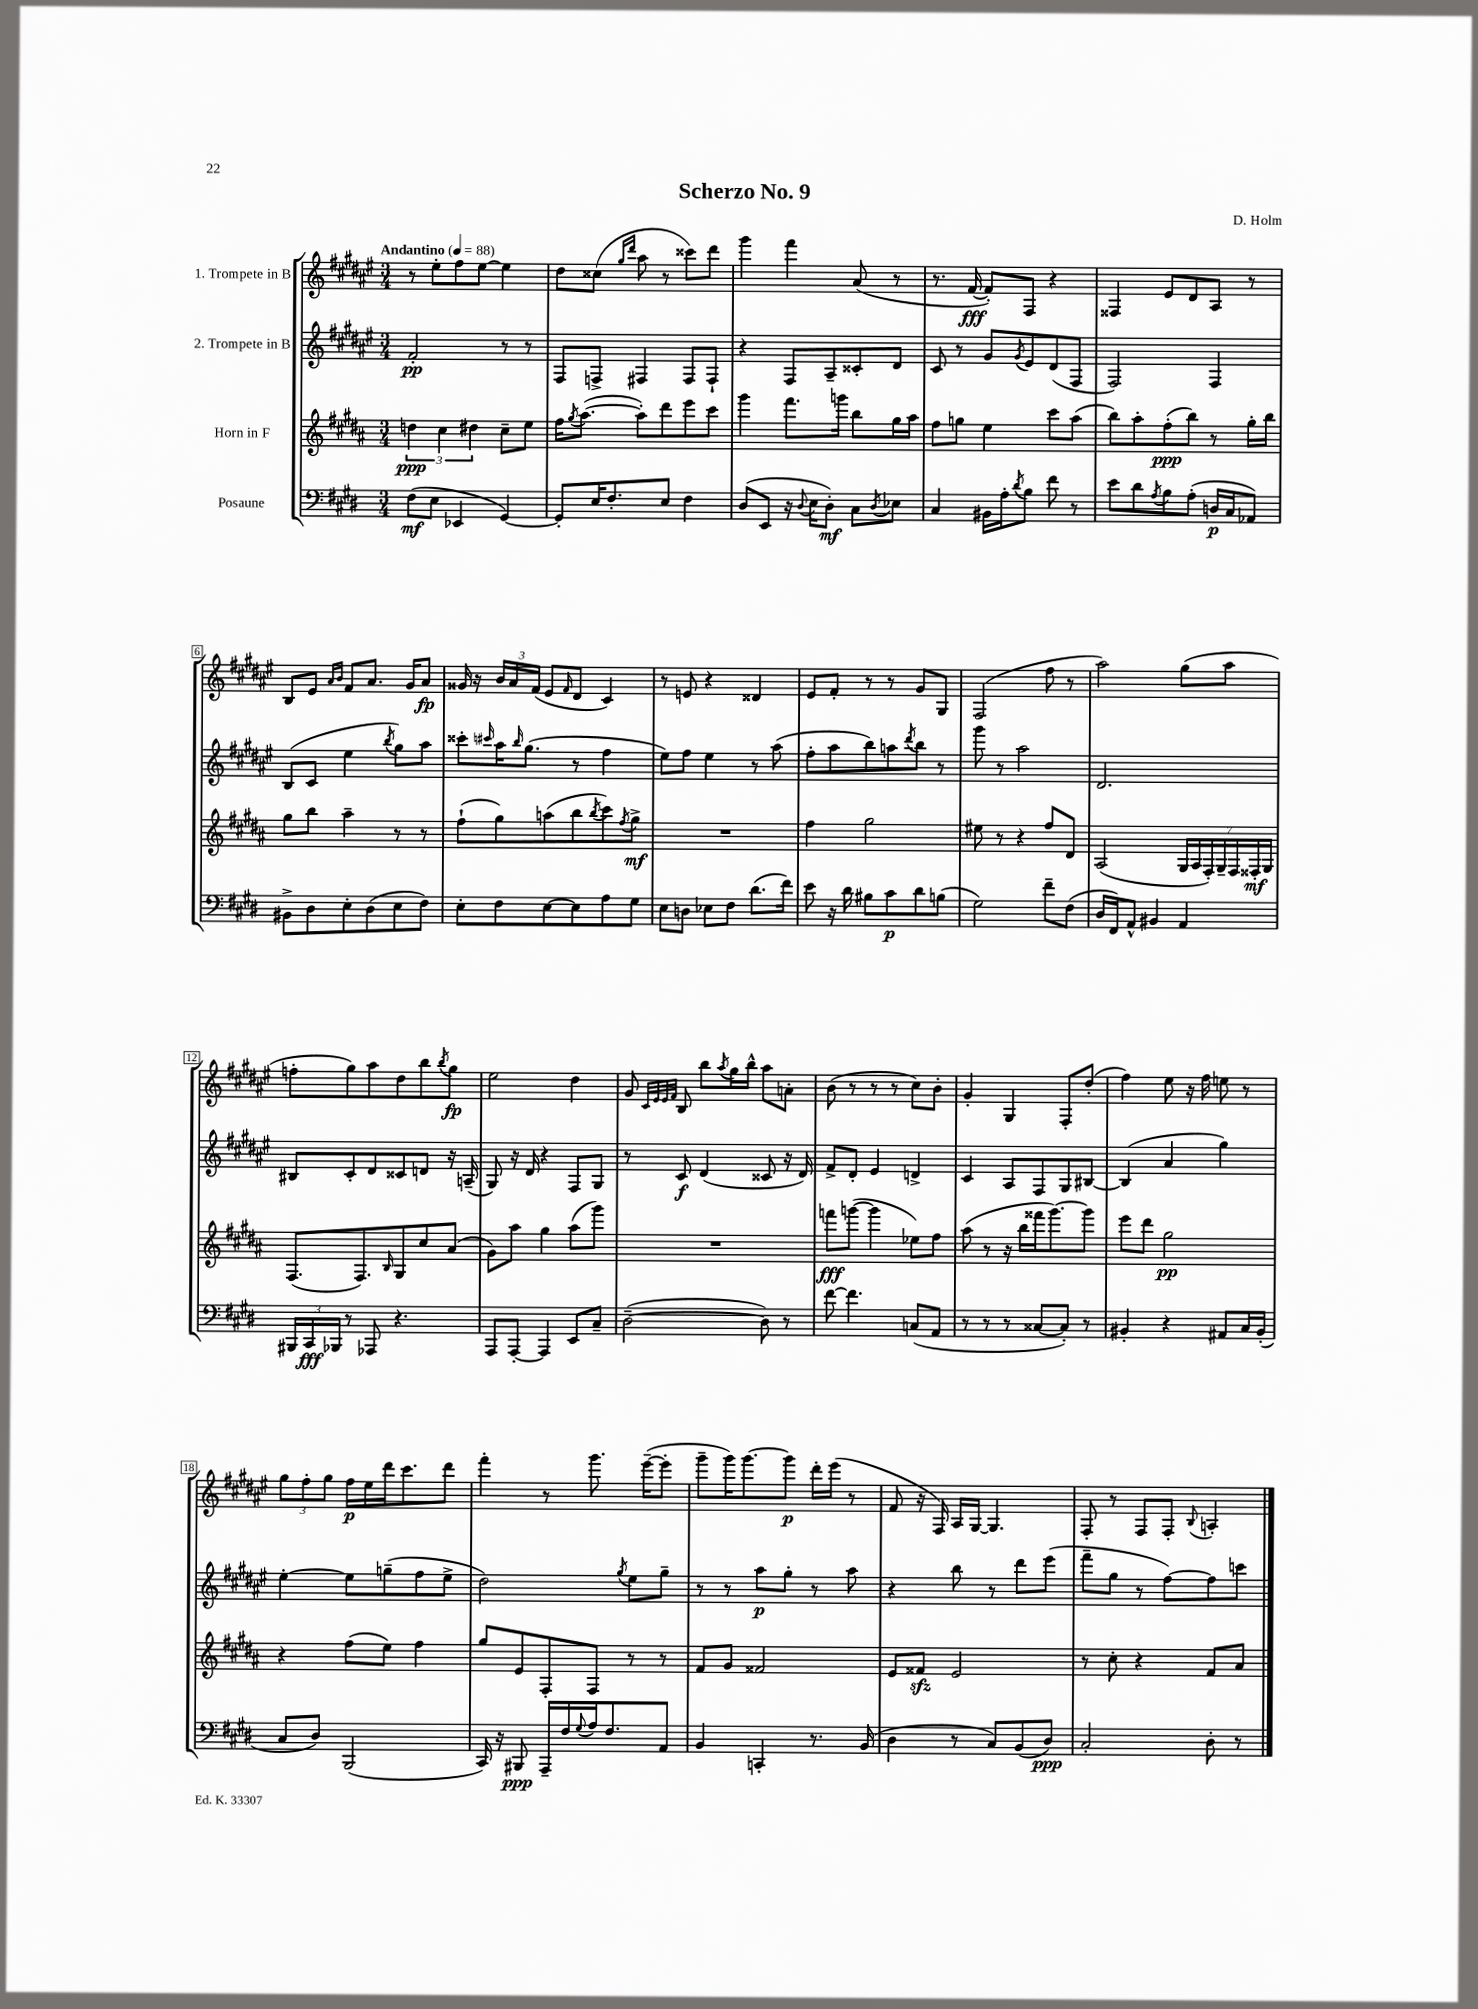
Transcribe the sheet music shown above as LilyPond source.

\header { title = "Scherzo No. 9" composer = "D. Holm" }
<<
\new StaffGroup <<
\new Staff = "s0" \with { instrumentName = "1. Trompete in B" } {
    \clef treble \key fis \major \numericTimeSignature \time 3/4 \tempo "Andantino" 4 = 88
    r8 eis''8-. fis''8 eis''8~ eis''4 |
    dis''8 cisis''8( \grace { gis''16 dis'''16 } ais''8 r8 cisis'''8) dis'''8 |
    gis'''4 fis'''4 ais'8( r8 |
    r8. fis'16~\fff fis'8-.) fis8 r4 |
    fisis4 eis'8 dis'8 ais8 r8 |
    b8 eis'8 \grace { ais'16 b'16 } fis'8 ais'8. gis'16 ais'8\fp |
    gisis'16 r16 \tuplet 3/2 { b'16 ais'16 fis'16( } eis'8 \grace { fis'16 } dis'8 cis'4) |
    r8 e'8 r4 disis'4 |
    eis'8 fis'8-. r8 r8 gis'8 gis8 |
    fis2( fis''8 r8 |
    ais''2) gis''8( ais''8 |
    f''8-. gis''8) ais''8 dis''8 b''8 \acciaccatura { b''8 } gis''8\fp |
    eis''2 dis''4 |
    gis'8 \grace { cis'32 eis'32 eis'32 fis'32 } b8 b''8 \acciaccatura { ais''8 } gis''16 b''16-^ ais''8 a'8-. |
    b'8( r8 r8 r8 cis''8) b'8-. |
    gis'4-. gis4 fis8-. dis''8-.( |
    fis''4) eis''8 r16 fis''16 e''8 r8 |
    \tuplet 3/2 { gis''8 fis''8-. gis''8 } fis''16\p eis''16 dis'''16 cis'''8. dis'''8 |
    fis'''4-. r8 gis'''8. eis'''16~--( eis'''8-. |
    gis'''8-- gis'''16) gis'''8.~ gis'''8\p dis'''16-. eis'''16( r8 |
    fis'8 r16 fis16) ais16 gis16~ gis4. |
    fis8-. r8 fis8 fis8-. \appoggiatura { b8 } a4-. \bar "|." |
}
\new Staff = "s1" \with { instrumentName = "2. Trompete in B" } {
    \clef treble \key fis \major \numericTimeSignature \time 3/4
    fis'2-.\pp r8 r8 |
    fis8 f8-> fis4 fis8 fis8-! |
    r4 fis8 ais8-- cisis'8-. dis'8 |
    cis'8 r8 gis'8 \acciaccatura { gis'8 } eis'8 dis'8( fis8 |
    fis2) fis4 |
    b8( cis'8 eis''4 \acciaccatura { b''8 } gis''8) ais''8 |
    cisis'''8-. \grace { cis'''16 } ais''16 \grace { b''16 } gis''8.( r8 fis''4 |
    eis''8) fis''8 eis''4 r8 ais''8( |
    fis''8-. ais''8 b''8) a''8 \acciaccatura { dis'''8 } b''8 r8 |
    gis'''8 r8 ais''2 |
    dis'2. |
    bis8 cis'8-. dis'8 cisis'8 d'8 r16 a16--( |
    gis8) r16 dis'16 r4 fis8 gis8 |
    r8 cis'8\f dis'4( cisis'8 r16 dis'16) |
    fis'8-> dis'8-. eis'4 d'4-> |
    cis'4 ais8 fis8 gis8 bis8~ |
    bis4( ais'4 gis''4) |
    eis''4~-. eis''8 g''8--( fis''8 eis''8-> |
    dis''2) \acciaccatura { gis''8 } eis''8 gis''8-- |
    r8 r8 ais''8\p gis''8-. r8 ais''8 |
    r4 b''8 r8 dis'''8 eis'''8( |
    fis'''8-- gis''8 r8 fis''8~) fis''8 c'''8 \bar "|." |
}
\new Staff = "s2" \with { instrumentName = "Horn in F" } {
    \clef treble \key b \major \numericTimeSignature \time 3/4
    \tuplet 3/2 { d''4\ppp cis''4 dis''4 } cis''8-- e''8 |
    fis''16 \acciaccatura { gis''8 } ais''8.~( ais''8-.) dis'''8 e'''8 cis'''8 |
    gis'''4 fis'''8. g'''16 b''8 gis''16 ais''16 |
    fis''8 g''8 e''4 cis'''8 ais''8( |
    b''8) ais''8-. fis''8-.\ppp( b''8) r8 gis''16-. b''16 |
    gis''8 b''8 ais''4-- r8 r8 |
    fis''8-!( gis''8) a''8( b''8 \acciaccatura { b''8 } cis'''8) \acciaccatura { fis''8 } gis''8->\mf |
    R2. |
    fis''4 gis''2 |
    eis''8 r8 r4 fis''8 dis'8 |
    ais2( \tuplet 7/4 { gis16 ais16 fis16-.) gis16-- fis16 fisis16-.\mf gis16 } |
    fis8.( fis8.) \grace { b16 } gis8 cis''8 ais'8( |
    gis'8) ais''8 gis''4 ais''8( gis'''8) |
    R2. |
    f'''8\fff g'''8~( g'''4 ees''8) fis''8 |
    ais''8( r8 r16 b''16 fisis'''16 gis'''8.~) gis'''8 |
    e'''8 dis'''8 gis''2\pp |
    r4 fis''8( e''8) fis''4 |
    gis''8 e'8 fis8-. fis8 r8 r8 |
    fis'8 gis'8 fisis'2 |
    e'8 fisis'8\sfz e'2 |
    r8 cis''8-. r4 fis'8 ais'8 \bar "|." |
}
\new Staff = "s3" \with { instrumentName = "Posaune" } {
    \clef bass \key e \major \numericTimeSignature \time 3/4
    fis8\mf( e8 ees,4 gis,4~) |
    gis,8-. e16 fis8.-. e8 fis4 |
    dis8( e,8 r16 \appoggiatura { dis8 } e16 dis8-.\mf) cis8 \acciaccatura { dis8 } ees8 |
    cis4 bis,16 a16-. \acciaccatura { dis'8 } b8 fis'8 r8 |
    e'8 dis'8 \acciaccatura { a8 } b8 a8-.( d16\p cis16 aes,8) |
    bis,8-> dis8 e8-. dis8( e8 fis8) |
    e8-. fis8 e8~ e8 a8 gis8 |
    e8 d8 ees8 fis8 dis'8.( fis'16) |
    e'8 r16 dis'16 bis8 cis'8\p dis'8 b8( |
    gis2) fis'8-- fis8( |
    dis16 fis,16) a,8-^ bis,4 a,4 |
    \tuplet 3/2 { bis,,16 cis,16\fff bes,,16 } r8 aes,,8 r4. |
    a,,8 a,,8~-. a,,4 e,8 cis8-- |
    dis2~--( dis8) r8 |
    fis'8~ fis'4. c8( a,8 |
    r8 r8 r8 cisis8~ cisis8-.) r8 |
    bis,4-. r4 ais,8 cis16 bis,16-.( |
    cis8 dis8) b,,2( |
    cis,16) r16 bis,,8\ppp a,,16-- fis16 \appoggiatura { gis8 } a16 fis8. a,8 |
    b,4 c,4-. r8. b,16( |
    dis4 r8 cis8) b,8( dis8\ppp) |
    cis2-. dis8-. r8 \bar "|." |
}
>>
>>
\layout { \context { \Score \override BarNumber.stencil = #(make-stencil-boxer 0.1 0.3 ly:text-interface::print) } }
